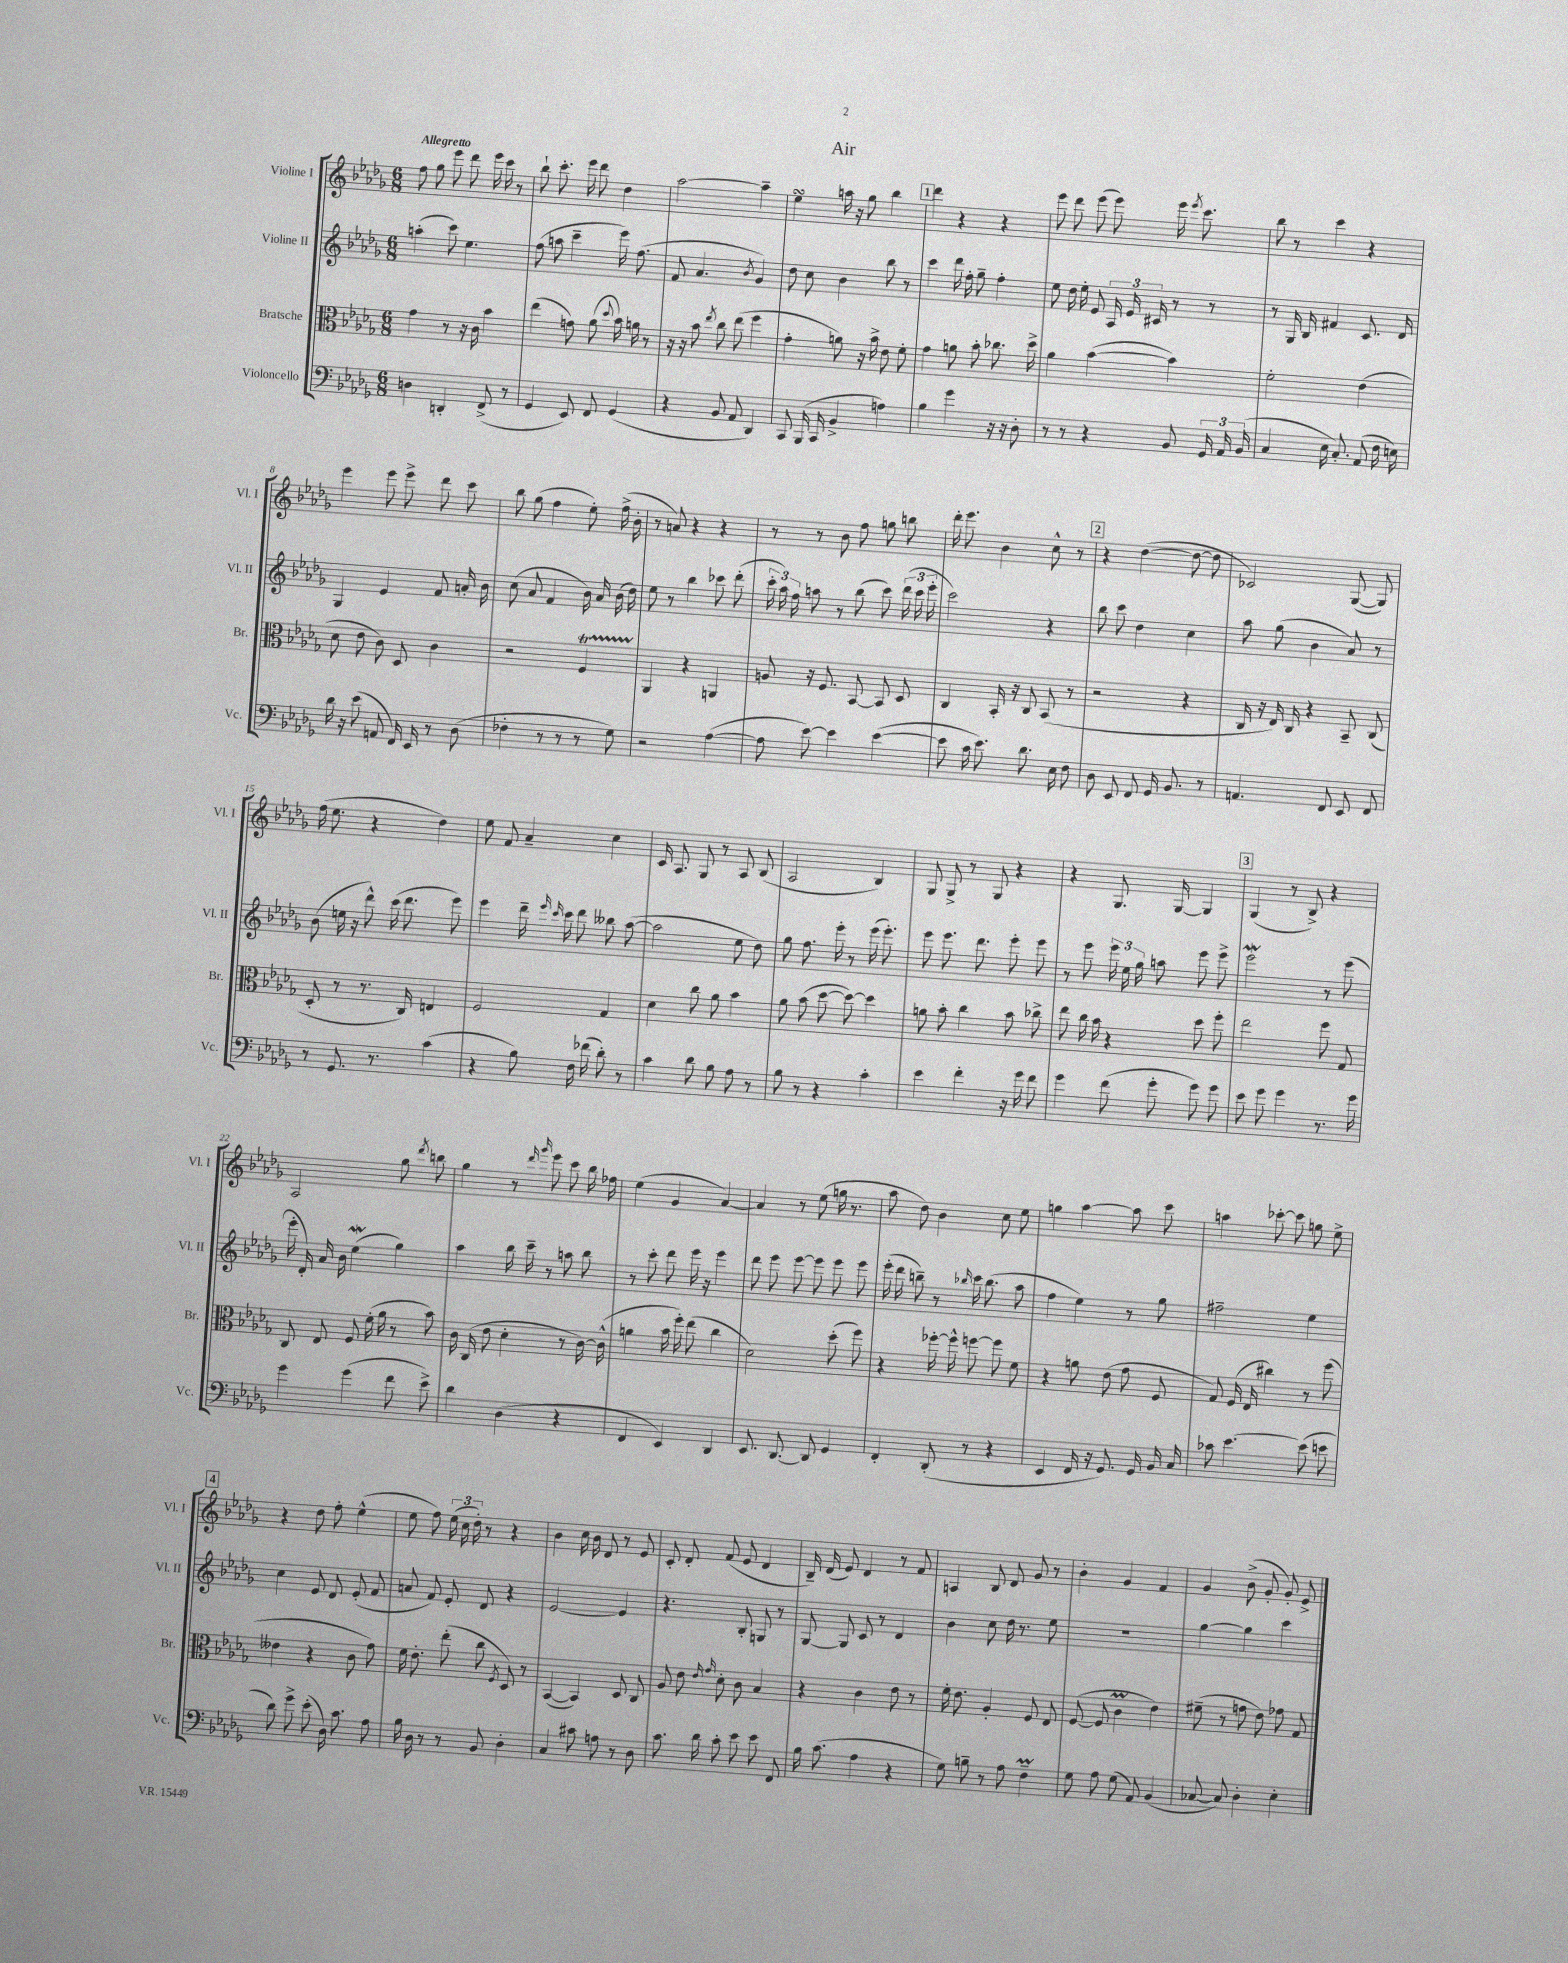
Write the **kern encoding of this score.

**kern	**kern	**kern	**kern
*part4	*part3	*part2	*part1
*staff4	*staff3	*staff2	*staff1
*I"Violoncello	*I"Bratsche	*I"Violine II	*I"Violine I
*I'Vc.	*I'Br.	*I'Vl. II	*I'Vl. I
*clefF4	*clefC3	*clefG2	*clefG2
*k[b-e-a-d-g-]	*k[b-e-a-d-g-]	*k[b-e-a-d-g-]	*k[b-e-a-d-g-]
*M6/8	*M6/8	*M6/8	*M6/8
=1	=1	=1	=1
!	!	!	!LO:TX:a:B:t=Allegretto
4Dn\	4g-\	(4aan'\	8ff\
.	.	.	8gg-\
4DDn'/	8r	8ccc\)	8eee-\
.	16r	4.ee-\	8ddd-\
.	16c\	.	.
(8FF^/	4b-\	.	16eee-\
.	.	.	16ccc\
8r	.	.	8r
=2	=2	=2	=2
4GG-/	(4ee-\	(8ff\	8bb-`\
.	.	8aan\	8.ccc'\
8EE-/)	8gn\)	4ccc~\	.
.	.	.	16eee-\
8FF/	(8a-\	.	8ddd-\
.	8qqdd-/	.	.
(4GG-/	16b-\)	16eee-\)	4dd-\
.	16an\	(8.ff\	.
.	8r	.	.
=3	=3	=3	=3
4r	16r	8f/	[2aa-\
.	16r	.	.
.	8b-\	4.a-/	.
.	8qee-/	.	.
8BB-/	8cc\	.	.
8AA-/	(8ee-\	.	.
.	.	8qb-/	.
4DD-/)	4ff\	4g-/)	4aa-~\]
=4	=4	=4	=4
8CC/	4g-'\	8dd-\	4ee-sSSS\
(16BBB-/	.	8cc\	.
16CC/	.	.	.
4BB-^/	8an\)	4b-\	16aan\
.	.	.	16r
.	16r	.	8gg-\
.	16b-^\	.	.
4An\)	8e-\	8bb-\	4bb-\
.	8f'\	8r	.
!!LO:REH:place=s1:t=1
=5	=5	=5	=5
4B-\	4g-\	4ccc\	4ddd-\
4g-\	8an\	16ddd-\	4r
.	.	16ff'\	.
.	8b-'\	8gg-~\	.
16r	8.cc-X\	4ff'\	4r
16r	.	.	.
8D-'\	.	.	.
.	16dd-^\	.	.
=6	=6	=6	=6
8r	4a-\	8ee-\	8eee-\
8r	.	16dd-\	8ddd-\
.	.	16ee-'\	.
4r	([4b-\	8e-/	(8eee-\
.	.	24A-/	8eee-\)
.	.	24e-/	.
.	.	24c#X/	.
8BB-/	4b-\])	8r	16eee-\
.	.	.	8qeee-/
.	.	.	8.ccc\
24GG-/	.	8r	.
24AA-/	.	.	.
(24BB-/	.	.	.
=7	=7	=7	=7
4C/	2f'\	8r	8bb-\
.	.	16G-/	8r
.	.	16B-/	.
16E-\	.	4f#X/	4ccc\
8.C'/)	.	.	.
(8AA-/	(4e-\	8.c/	4r
16F\	.	.	.
16En\)	.	16d-/	.
!!LO:LB:g=z
=8	=8	=8	=8
16d-\	8d-\	4G-/	4eee-\
16r	.	.	.
(8e-\	8e-\	.	.
8AAn/	8c\)	4e-/	8eee-\
16FF/)	8D-/	.	8eee-^\
16EE-/	.	.	.
8r	4c\	8f/	8ddd-\
(8D-\	.	16an'/	8ccc\
.	.	16b-\	.
=9	=9	=9	=9
4F-X'\	2r	(8cc\	8bb-\
.	.	8a-/	(8gg-\
8r	.	4f/	4ff\
8r	.	.	.
8r	4Ft/	16b-\)	8ee-'\)
.	.	16a-/	.
8G-\)	.	(16b-\	(16ff^\
.	.	16dd-\)	16b-'\
=10	=10	=10	=10
2r	4AA-/	8ee-\	8r
.	.	8r	8an/)
.	4r	4bb-\	4r
([4A-\	4AAn/	8ccc-X\	4r
.	.	(8ddd-'\	.
=11	=11	=11	=11
8A-\]	8An/	24ccc'\	8r
.	.	24aa-\)	.
.	.	24ff\	.
[8e-\)	16r	8aan\	8r
.	8.F/	.	.
4e-\]	.	8r	8b-\
.	[8BB-/	(8bb-\	8ff\
([4e-\	8BB-/]	8ccc\)	8ggn\
.	8D-/	(24ddd-\	8bbn\
.	.	24ccc\	.
.	.	24eee-'\	.
=12	=12	=12	=12
8e-\]	4C/	2ccc\)	16ddd-'\
.	.	.	8.eee-\
16c\	.	.	.
8.e-\)	.	.	.
.	16BB-'/	.	4b-\
.	16r	.	.
8.d-\	8C/	.	.
.	(8BB-/	4r	8cc^^\
16E-\	.	.	.
8F\	8r	.	8r
!!LO:REH:place=s1:t=2
=13	=13	=13	=13
8D-\	2r	8bb-\	4r
8EE-/	.	8ccc\	.
8FF/	.	4dd-\	([4dd-\
16GG-/	.	.	.
8.BB-/	.	.	.
.	4r	4cc\	8dd-\_
8r	.	.	8dd-\]
=14	=14	=14	=14
4.AAn/	16C/	8aa-\	2c-X/)
.	16r	.	.
.	16E-/)	(8gg-\	.
.	16C/	.	.
.	4r	4b-\	.
8FF/	.	.	.
8EE-/	8BB-~/	8a-/)	([8G-/
8FF/	(8C/	8r	8G-/])
!!LO:LB:g=z
=15	=15	=15	=15
8r	8D-'/	(8b-\	(16ff\
.	.	.	8.ee-\
8.GG-/	8r	16een\	.
.	.	16r	.
.	8.r	8ddd-^^\)	4r
8.r	.	.	.
.	.	(16ccc\	.
.	16C/)	8.ddd-\	.
(4c\	4En/	.	4dd-\)
.	.	8eee-\)	.
=16	=16	=16	=16
4r	2F/	4eee-\	8ee-\
.	.	.	8f/
8B-\)	.	16ddd-~\	4a-~/
.	.	16qqeee-/	.
.	.	16qqccc/	.
.	.	16ccc\	.
16F\	.	8ddd-\	.
(16f-X\	.	.	.
8d-'\)	4G-/	8bb--X\	4cc\
8r	.	([8aa-\	.
=17	=17	=17	=17
4c\	4d-\	2aa-\]	16c/
.	.	.	8.A-/
8d-\	8cc\	.	8G-/
8B-\	8a-\	.	8r
8A-\	4b-\	8ee-\	8A-/
8r	.	8dd-\)	(8B-/
=18	=18	=18	=18
8B-\	8a-\	8gg-\	2A-/
8r	(8b-\	8.ff\	.
4r	[8dd-\	.	.
.	.	16eee-'\	.
.	8dd-\_)	8r	.
4c'\	4dd-\]	(16eee-\	4B-/)
.	.	8.eee-'\)	.
=19	=19	=19	=19
4e-\	8an\	8eee-\	8G-/
.	8b-'\	8.eee-\	8G-^/
4f'\	4cc\	.	8r
.	.	8.ddd-\	.
.	.	.	8G-/
16r	8b-\	8eee-'\	4r
16g-\	.	.	.
8f\	8cc-X^\	8eee-\	.
=20	=20	=20	=20
4g-\	8ee-\	8r	4r
.	16cc\	8eee-\	.
.	16b-\	.	.
(8f\	4r	24eee-\	8.G-/
.	.	24ee-\	.
.	.	24gg-\	.
8g-'\	.	8aan\	.
.	.	.	[16G-/
8g-\)	8dd-\	8eee-\	4G-/]
8g-\	8ff'\	8eee-^\	.
!!LO:REH:place=s1:t=3
=21	=21	=21	=21
8e-\	2ee-\	2eee-W\	(4G-/
8g-\	.	.	.
4g-\	.	.	8r
.	.	.	8B-^/)
8.r	8ff\	8r	4r
.	8G-/	(8eee-\	.
16g-\	.	.	.
!!LO:LB:g=z
=22	=22	=22	=22
4g-\	8C/	16eee-'\	2A-/
.	.	16d-'/)	.
.	8E-/	16a-/	.
.	.	16b-\	.
(4g-\	8F/	(4ee-W\	.
.	(16f'\	.	.
.	16a-\	.	.
8f\	8r	4gg-\)	8gg-\
.	.	.	8qddd-/
8e-^\)	8b-\)	.	8bbn\
=23	=23	=23	=23
4d-\	16c\	4aa-\	4gg-\
.	(16C/	.	.
.	8e-\	.	.
(4D-\	4d-'\	16bb-\	8r
.	.	16ccc~\	.
.	.	.	16qqddd-/
.	.	.	16qqggg-/
.	.	8r	8eee-\
4r	8r	8aan\	8ccc\
.	[16c\)	8bb-\	16bb-\
.	(16c^^\]	.	16ff-X\
=24	=24	=24	=24
4FF/	4an\	8r	(4ee-\
.	.	8ccc'\	.
4EE-/)	16b-\	8ddd-\	4g-/
.	16ff'\)	.	.
.	(8ee-\	16eee-\	.
.	.	16r	.
4DD-/	4cc\	4eee-\	[4a-/)
=25	=25	=25	=25
8.EE-/	2d-\)	8ddd-\	4a-/]
.	.	8eee-\	.
[8.DD-/	.	.	.
.	.	[8eee-\	8r
8DD-/]	.	8eee-\]	(8ee-\
4GG-/	(8dd-'\	8eee-\	16ggn\
.	.	.	8.r
.	8ff\)	8eee-\	.
=26	=26	=26	=26
4FF'/	4r	(16eee-'\	8aa-\
.	.	16ddd-\	.
.	.	8bbn~\)	8dd-\)
(8DD-'/	[16ff-X'\	8r	4b-\
.	16ff-^^\]	.	.
.	.	16qqbb-X/	.
8r	[8ffn\	16ccc\	.
.	.	(8.bb-\	.
4r	8ff\]	.	8cc\
.	8f\	8aa-\	8ee-\
=27	=27	=27	=27
4EE-/	4r	4ff\	4ggn\
16FF/	8an\	4ee-\)	[4aa-\
16r	.	.	.
8.GG-/)	(8e-\	.	.
.	8g-\	8r	8aa-\]
16GG-/	.	.	.
16BB-/	8F/	8gg-\	8ccc\
16C/	.	.	.
=28	=28	=28	=28
8c-X\	8G-/)	2ff#X~\	4aan\
[4.e-\	(16F/	.	.
.	16E-/	.	.
.	4cc#X\)	.	[8ccc-X'\
.	.	.	8ccc-\]
(8e-\]	8r	4ee-\	8ggn\
8en\	(8ff\	.	8ee-^\
!!LO:LB:g=z
!!LO:REH:place=s1:t=4
=29	=29	=29	=29
8d-\)	4e--X\	4cc\	4r
8g-^\	.	.	.
(8e-'\	4r	8e-/	8dd-\
16D-\)	.	8d-/	8ff'\
8.c\	.	.	.
.	8c\	(8e-'/	(4ee-^^\
8A-\	8g-\)	8f/	.
=30	=30	=30	=30
16B-\	16f\	8an/	8ee-\
16D-\	8.e-'\	.	.
8r	.	8f/)	8ff\)
8r	(8ee-'\	8e-'/	(24ee-\
.	.	.	24cc\
.	.	.	24dd-'\)
8BB-/	8cc\	8d-/	8r
.	8qF/	.	.
4D-'\	8D-/)	4r	4r
.	8r	.	.
=31	=31	=31	=31
4C/	([4BB-/	[2e-/	4b-\
8c#X\	4BB-/])	.	16cc\
.	.	.	16b-\
8An\	.	.	8d-/
8r	8D-/	4e-/]	8r
8D-\	8C/	.	8e-/
=32	=32	=32	=32
8.c\	8A-/	4.r	8c'/
.	8e-\	.	8d-'/
16d-\	.	.	.
.	16qqe-/	.	.
.	16qqg-/	.	.
8c'\	8d-'\	.	(8f/
8e-\	8c\	8B-'/	8e-/
8e-\	4B-/	8Gn/	4d-/
8FF/	.	8r	.
=33	=33	=33	=33
16B-\	4r	[8G-/	16B-~/)
(8.c\	.	.	(16d-/
.	.	8G-/]	8e-/)
4A-\	4c\	8c/	4d-/
.	.	8r	.
4r	8e-\	4d-/	8r
.	8r	.	8f/
=34	=34	=34	=34
8G-\)	16f'\	4b-\	4An/
.	8.e-\	.	.
8Bn~\	.	.	.
8r	4A-'/	8cc\	8B-/
8A-\	.	16dd-\	8d-/
.	.	8.r	.
4Fm~\	8F/	.	8g-/
.	8E-/	8ee-\	8r
=35	=35	=35	=35
8G-\	([8F/	2.r	4b-'\
8A-\	8F/]	.	.
(8G-\	4cm\	.	4g-/
8AA-/)	.	.	.
(4BB-/	4e-\)	.	4f/
=36	=36	=36	=36
[8C-X/	(8f#X~\	[4gg-\	4g-/
8C-/])	8r	.	.
4D-'\	8gn\	4gg-\]	(8b-^\
.	8e-\)	.	8g-'/
4E-'\	8g-X\	4ccc\	8g-'/)
.	8G-/	.	8e-^/
==	==	==	==
*-	*-	*-	*-
